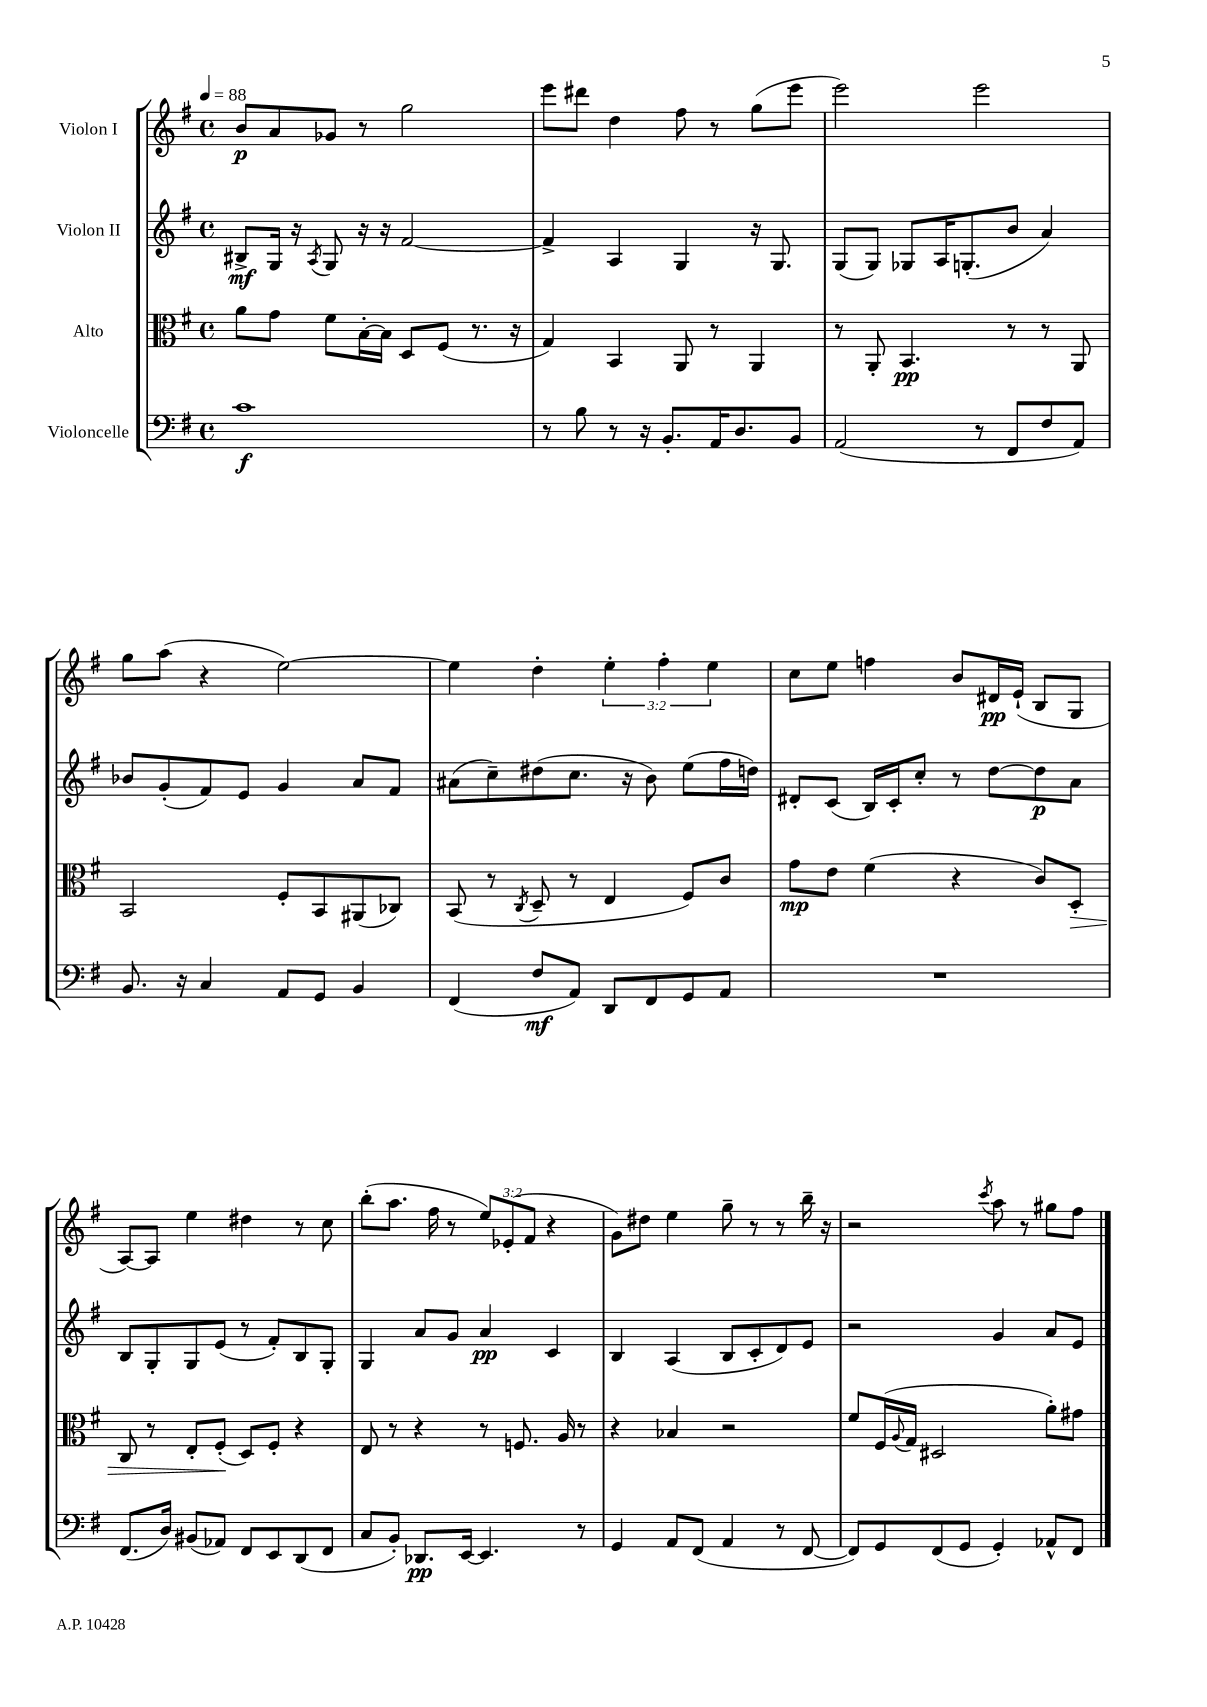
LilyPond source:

<<
\new StaffGroup <<
\new Staff = "s0" \with { instrumentName = "Violon I" } {
    \clef treble \key g \major \defaultTimeSignature \time 4/4 \override Staff.TupletNumber.text = #tuplet-number::calc-fraction-text \tempo 4 = 88
    b'8\p a'8 ges'8 r8 g''2 |
    e'''8 dis'''8 d''4 fis''8 r8 g''8( e'''8 |
    e'''2) e'''2 |
    g''8 a''8( r4 e''2~) |
    e''4 d''4-. \tuplet 3/2 { e''4-. fis''4-. e''4 } |
    c''8 e''8 f''4 b'8 dis'16\pp e'16-!( b8 g8 |
    a8~) a8 e''4 dis''4 r8 c''8 |
    b''8-.( a''8. fis''16 r8 \tuplet 3/2 { e''8) ees'8-.( fis'8 } r4 |
    g'8) dis''8 e''4 g''8-- r8 r8 b''16-- r16 |
    r2 \acciaccatura { c'''8 } a''8 r8 gis''8 fis''8 \bar "|." |
}
\new Staff = "s1" \with { instrumentName = "Violon II" } {
    \clef treble \key g \major \defaultTimeSignature \time 4/4
    bis8->\mf g16 r16 \acciaccatura { a8 } g8 r16 r16 fis'2~ |
    fis'4-> a4 g4 r16 g8. |
    g8( g8) ges8 a16 g8.-.( b'8 a'4) |
    bes'8 g'8-.( fis'8) e'8 g'4 a'8 fis'8 |
    ais'8( c''8--) dis''8( c''8. r16 b'8) e''8( fis''16 d''16) |
    dis'8-. c'8( b16) c'16-. c''8-. r8 d''8~ d''8\p a'8 |
    b8 g8-. g8 e'8( r8 fis'8-.) b8 g8-. |
    g4 a'8 g'8 a'4\pp c'4 |
    b4 a4( b8 c'8-. d'8) e'8 |
    r2 g'4 a'8 e'8 \bar "|." |
}
\new Staff = "s2" \with { instrumentName = "Alto" } {
    \clef alto \key g \major \defaultTimeSignature \time 4/4
    a'8 g'8 fis'8 b16~-. b16 d8 fis8( r8. r16 |
    g4) b,4 a,8 r8 a,4 |
    r8 a,8-. b,4.\pp r8 r8 a,8 |
    b,2 fis8-. b,8 ais,8( ces8) |
    b,8( r8 \acciaccatura { c8 } d8-- r8 e4 fis8) c'8 |
    g'8\mp e'8 fis'4( r4 c'8) d8-.\> |
    c8 r8 e8-. fis8-.\!( d8) fis8-. r4 |
    e8 r8 r4 r8 f8. a16 r8 |
    r4 bes4 r2 |
    fis'8 fis16( \appoggiatura { a8 } g16 dis2 a'8-.) gis'8 \bar "|." |
}
\new Staff = "s3" \with { instrumentName = "Violoncelle" } {
    \clef bass \key g \major \defaultTimeSignature \time 4/4
    c'1\f |
    r8 b8 r8 r16 b,8.-. a,16 d8. b,8 |
    a,2( r8 fis,8 fis8 a,8) |
    b,8. r16 c4 a,8 g,8 b,4 |
    fis,4( fis8\mf a,8) d,8 fis,8 g,8 a,8 |
    R1 |
    fis,8.( d16) bis,8( aes,8) fis,8 e,8 d,8( fis,8 |
    c8 b,8-.) des,8.\pp e,16~ e,4. r8 |
    g,4 a,8 fis,8( a,4 r8 fis,8~ |
    fis,8) g,8 fis,8( g,8 g,4-.) aes,8-^ fis,8 \bar "|." |
}
>>
>>
\layout { \context { \Score \remove "Bar_number_engraver" } }
